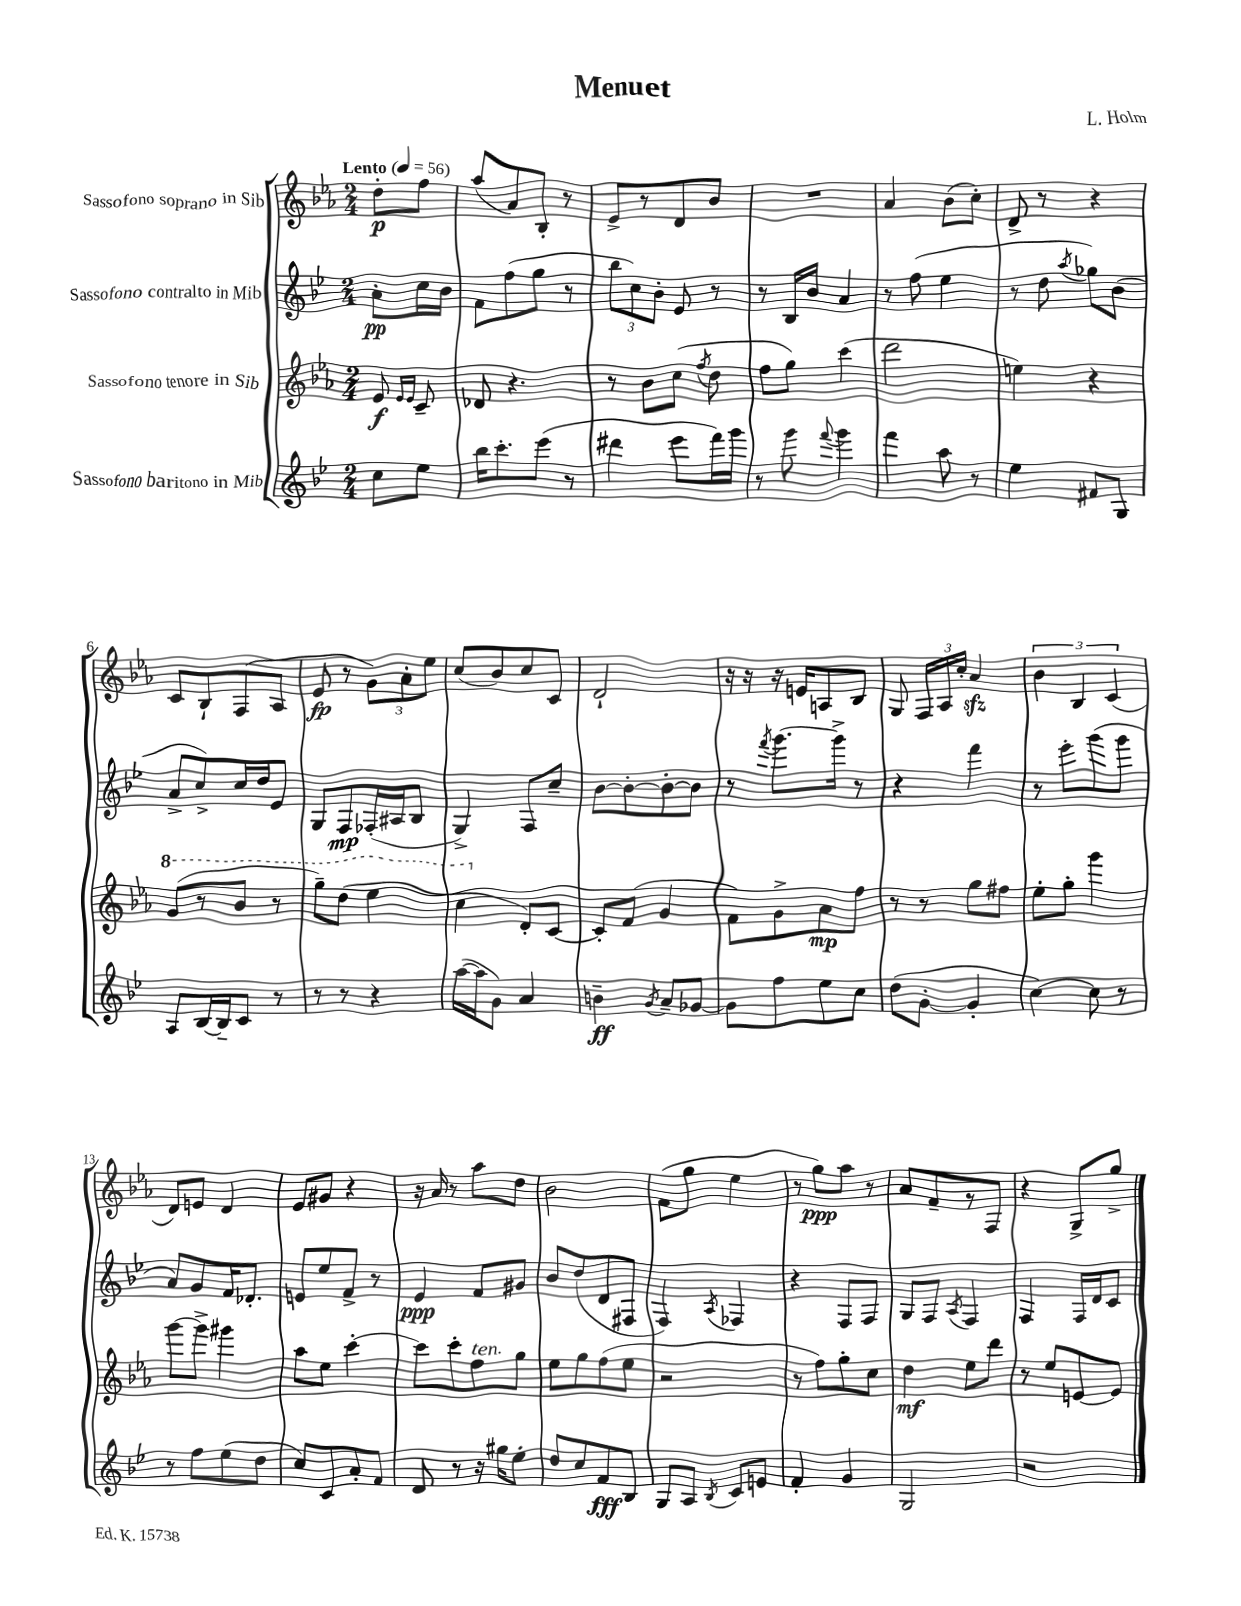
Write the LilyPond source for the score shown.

\header { title = "Menuet" composer = "L. Holm" }
<<
\new StaffGroup <<
\new Staff = "s0" \with { instrumentName = "Sassofono soprano in Sib" } {
    \clef treble \key ees \major \numericTimeSignature \time 2/4 \partial 4 \tempo "Lento" 4 = 56
    \autoBeamOff d''8[-.\p f''8] |
    aes''8[( aes'8) bes8]-. r8 |
    ees'8[-> r8 d'8 bes'8] |
    R2 |
    aes'4 bes'8[( c''8]-.) |
    d'8-> r8 r4 |
    c'8[ bes8-! f8( aes8] |
    ees'8\fp r8 \tuplet 3/2 { g'8[) aes'8-. ees''8] } |
    c''8[( bes'8) c''8 c'8] |
    d'2-! |
    r16 r16 r16 e'16[ a8 bes8] |
    g8 \tuplet 3/2 { f16[ aes16 c''16]-. } aes'4\sfz |
    \tuplet 3/2 { bes'4 bes4 c'4( } |
    d'8[) e'8] d'4 |
    ees'8[ gis'8] r4 |
    r16 aes'16 r8 aes''8[ d''8] |
    bes'2 |
    f'8[( g''8] ees''4 |
    r8 g''8[\ppp) aes''8] r8 |
    aes'8[ f'8-- r8 f8] |
    r4 g8[-> g''8]-> \bar "|." |
}
\new Staff = "s1" \with { instrumentName = "Sassofono contralto in Mib" } {
    \clef treble \key bes \major \numericTimeSignature \time 2/4 \partial 4
    \autoBeamOff a'8[-.\pp c''16 bes'16] |
    f'8[ f''8( g''8] r8 |
    \tuplet 3/2 { bes''8[ c''8) bes'8]-. } ees'8 r8 |
    r8 bes16[ bes'16] a'4 |
    r8 f''8( ees''4 |
    r8 d''8 \acciaccatura { a''8 } ges''8[) bes'8]( |
    a'8[-> c''8->) c''16 d''16 ees'8] |
    g8[ f8\mp fes16-.( ais16 bes8] |
    g4->) f8[ c''8]-- |
    bes'8[~ bes'8~-. bes'8~-. bes'8] |
    r8 \acciaccatura { f'''8 } g'''8.[~ g'''16]-> r8 |
    r4 f'''4 |
    r8 ees'''8[-. g'''8( g'''8] |
    a'8[) g'8 f'16 des'8.]-. |
    e'8[ ees''8 f'8]-> r8 |
    ees'4\ppp f'8[ gis'8] |
    bes'8[ d''8( d'8 fis8] |
    f4) \acciaccatura { a8 } fes4 |
    r4 f8[ f8] |
    g8[ f8] \acciaccatura { a8 } f4 |
    f4 f16[ d'16 c'8] \bar "|." |
}
\new Staff = "s2" \with { instrumentName = "Sassofono tenore in Sib" } {
    \clef treble \key ees \major \numericTimeSignature \time 2/4 \partial 4
    \autoBeamOff ees'8\f \grace { ees'16[ ees'16] } c'8-- |
    des'8 r4. |
    r8 bes'8[ c''8]( \acciaccatura { f''8 } d''8 |
    f''8[ g''8]) c'''4( |
    d'''2 |
    e''4) r4 |
    \ottava #1 g''8[( r8 bes''8] r8 |
    g'''8[--) d'''8]( ees'''4 |
    c'''4 \ottava #0 d'8[-.) c'8]~ |
    c'8[-. f'8]( g'4 |
    f'8[) g'8-> aes'8\mp f''8] |
    r8 r8 g''8[ fis''8] |
    ees''8[-. g''8]-. g'''4 |
    g'''8[~ g'''8]-> gis'''4 |
    aes''8[ ees''8] c'''4~-. |
    c'''8[ c'''8-. f''8^\markup { \italic "ten." } g''8] |
    ees''8[ g''8 f''8( ees''8] |
    r2 |
    r8 f''8[) g''8-. c''8] |
    d''4\mf ees''8[ d'''8] |
    r8 ees''8[ e'8~ e'8] \bar "|." |
}
\new Staff = "s3" \with { instrumentName = "Sassofono baritono in Mib" } {
    \clef treble \key bes \major \numericTimeSignature \time 2/4 \partial 4
    \autoBeamOff c''8[ ees''8] |
    bes''16[ c'''8.-. ees'''8]( r8 |
    dis'''4 ees'''8[ f'''16) g'''16] |
    r8 g'''8 \appoggiatura { f'''8 } g'''4 |
    f'''4 a''8 r8 |
    ees''4 fis'8[ g8] |
    a8[ bes16~ bes16-- c'8] r8 |
    r8 r8 r4 |
    a''16[~( a''16 g'8]) a'4 |
    b'4--\ff \acciaccatura { g'8 } a'8[-- ges'8]~ |
    ges'8[ f''8 ees''8 c''8] |
    d''8[( g'8]~-. g'4-. |
    c''4~) c''8 r8 |
    r8 f''8[ ees''8( d''8] |
    c''8[) c'8 a'8-. f'8] |
    d'8 r8 r16 gis''16[ ees''8]-. |
    d''8[ c''8 f'8\fff bes8] |
    g8[ a8] \acciaccatura { bes8 } c'8[ e'8] |
    f'4-. g'4 |
    g2 |
    r2 \bar "|." |
}
>>
>>
